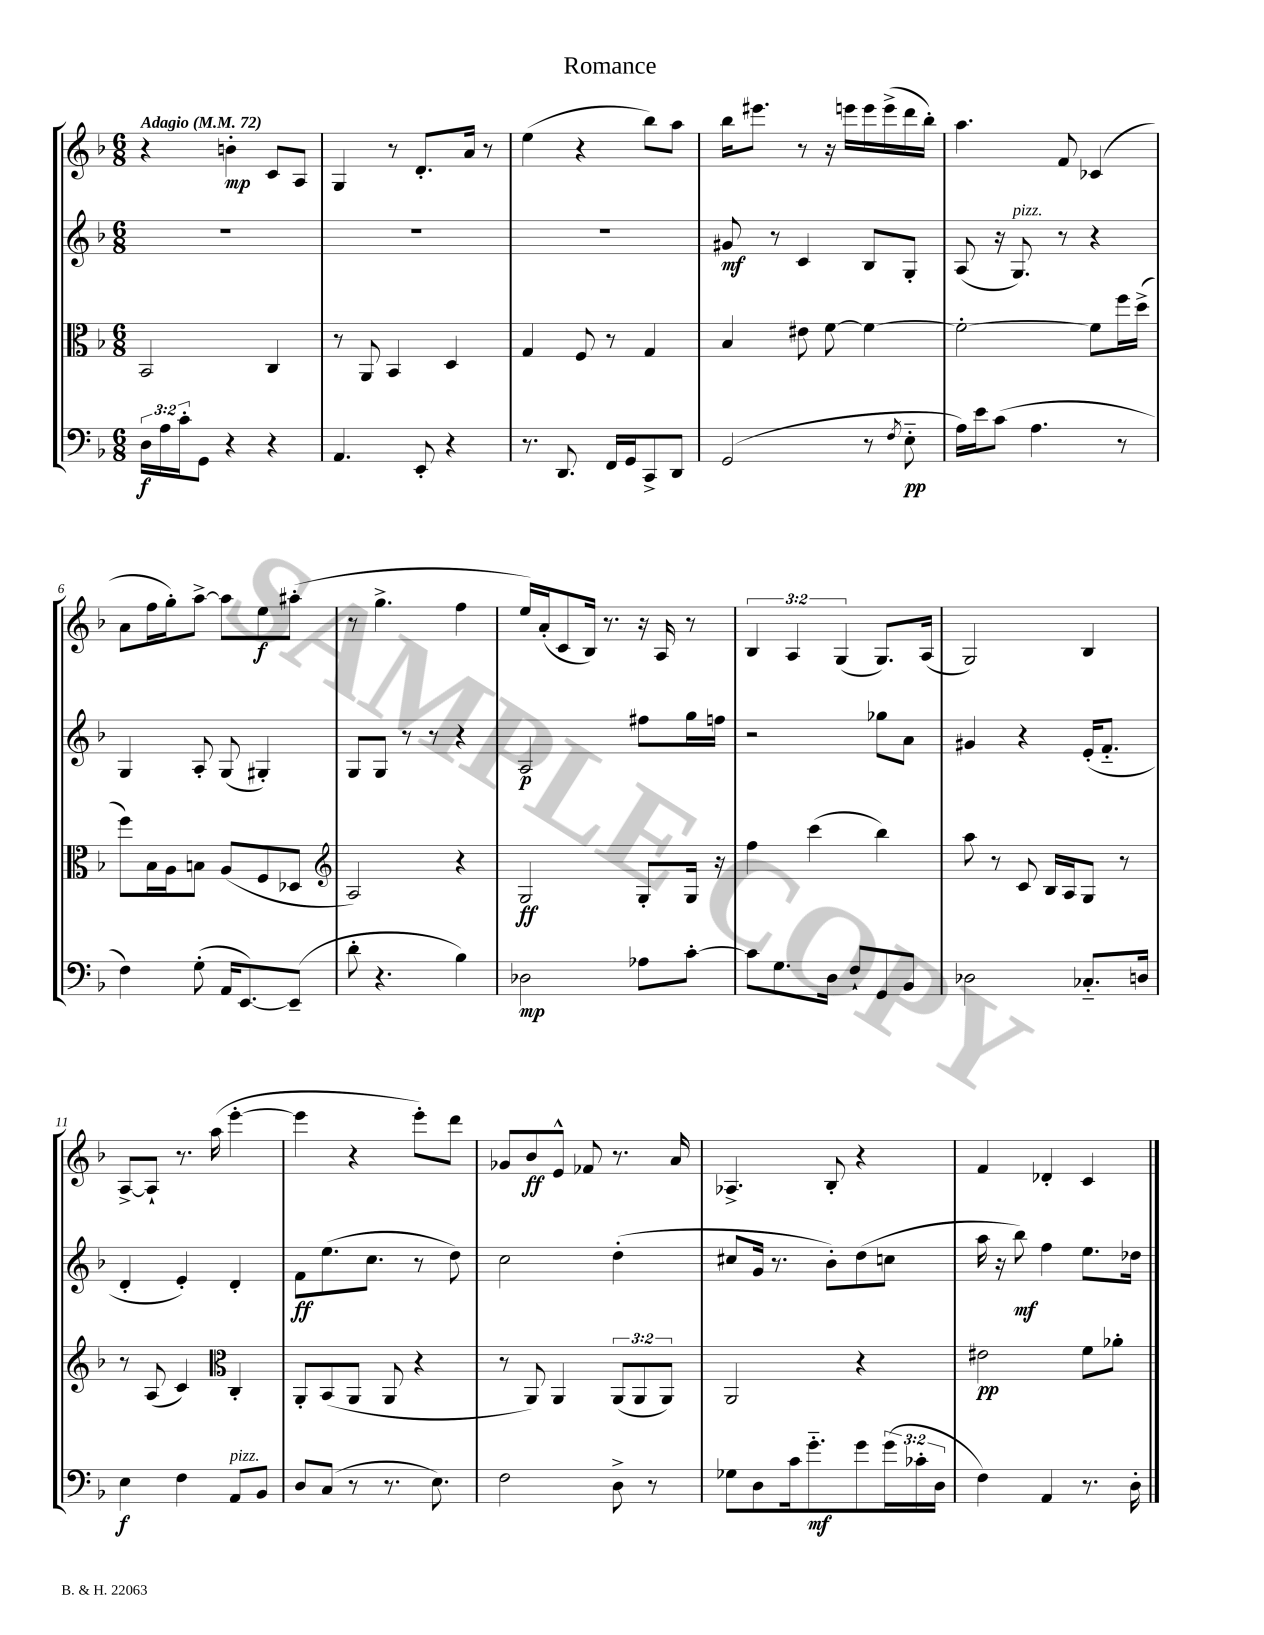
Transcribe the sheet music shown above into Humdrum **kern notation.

**kern	**dynam	**kern	**dynam	**kern	**dynam	**kern	**dynam
*part4	*part4	*part3	*part3	*part2	*part2	*part1	*part1
*staff4	*staff4	*staff3	*staff3	*staff2	*staff2	*staff1	*staff1
*clefF4	*	*clefC3	*	*clefG2	*	*clefG2	*
*k[b-]	*	*k[b-]	*	*k[b-]	*	*k[b-]	*
*M6/8	*	*M6/8	*	*M6/8	*	*M6/8	*
*MM72	*	*MM72	*	*MM72	*	*MM72	*
=1	=1	=1	=1	=1	=1	=1	=1
!	!	!	!	!	!	!LO:TX:a:B:t=Adagio	!
24D\LL	f	2BB-/	.	2.r	.	4r	.
24A\	.	.	.	.	.	.	.
24c'\J	.	.	.	.	.	.	.
8GG\J	.	.	.	.	.	.	.
4r	.	.	.	.	.	4bn'\	mp
4r	.	4C/	.	.	.	8c/L	.
.	.	.	.	.	.	8A/J	.
=2	=2	=2	=2	=2	=2	=2	=2
4.AA/	.	8r	.	2.r	.	4G/	.
.	.	8AA/	.	.	.	.	.
.	.	4BB-/	.	.	.	8r	.
8EE'/	.	.	.	.	.	8.d'/L	.
4r	.	4D/	.	.	.	.	.
.	.	.	.	.	.	16a/Jk	.
.	.	.	.	.	.	8r	.
=3	=3	=3	=3	=3	=3	=3	=3
8.r	.	4G/	.	2.r	.	(4ee\	.
8.DD/	.	.	.	.	.	.	.
.	.	8F/	.	.	.	4r	.
16FF/LL	.	8r	.	.	.	.	.
16GG/J	.	.	.	.	.	.	.
8CC^/	.	4G/	.	.	.	8bb-\L)	.
8DD/J	.	.	.	.	.	8aa\J	.
=4	=4	=4	=4	=4	=4	=4	=4
(2GG/	.	4B-/	.	8g#X/	mf	16bb-\KL	.
.	.	.	.	.	.	8.eee#X\J	.
.	.	.	.	8r	.	.	.
.	.	8e#X\	.	4c/	.	8r	.
.	.	[8f\	.	.	.	16r	.
.	.	.	.	.	.	16eeen\LL	.
8r	.	4f\_	.	8B-/L	.	16eee\	.
.	.	.	.	.	.	(16eee^\	.
8qF/	.	.	.	.	.	.	.
8E\	pp	.	.	8G'/J	.	16ddd\	.
.	.	.	.	.	.	16bb-'\JJ)	.
=5	=5	=5	=5	=5	=5	=5	=5
16A\LL)	.	2f'\_	.	(8A/	.	4.aa\	.
16e\J	.	.	.	.	.	.	.
(8c\J	.	.	.	16r	.	.	.
!	!	!	!	!LO:TX:a:i:t=pizz.	!	!	!
.	.	.	.	8.G/)	.	.	.
4.A\	.	.	.	.	.	.	.
.	.	.	.	8r	.	8f/	.
.	.	8f\L]	.	4r	.	(4c-X/	.
8r	.	16ff\L	.	.	.	.	.
.	.	(16dd^\JJ	.	.	.	.	.
!!LO:LB:g=z
=6	=6	=6	=6	=6	=6	=6	=6
4F\)	.	8ff\L)	.	4G/	.	8a\L	.
.	.	16B-\L	.	.	.	16ff\L	.
.	.	16A\J	.	.	.	16gg'\J)	.
(8G'\	.	8Bn\J	.	8A'/	.	[8aa^\J	.
16AA/KL	.	(8A/L	.	(8G/	.	8aa\L]	.
[8.EE/)	.	.	.	.	.	.	.
.	.	8F/	.	4G#X'/)	.	8ee\	f
(8EE~/J]	.	8D-X/J	.	.	.	(8aa#X'\J	.
=7	=7	=7	=7	=7	=7	=7	=7
*	*	*clefG2	*	*	*	*	*
8d'\	.	2A/)	.	8G/L	.	8r	.
4.r	.	.	.	8G/J	.	4.gg^\	.
.	.	.	.	8r	.	.	.
.	.	.	.	8r	.	.	.
4B-\)	.	4r	.	4r	.	4ff\	.
=8	=8	=8	=8	=8	=8	=8	=8
2D-X\	mp	2G/	ff	2A/	p	16ee/LL)	.
.	.	.	.	.	.	(16a'/J	.
.	.	.	.	.	.	8c/	.
.	.	.	.	.	.	16B-/Jk)	.
.	.	.	.	.	.	8.r	.
8A-X\L	.	8G'/L	.	8ff#X\L	.	16r	.
.	.	.	.	.	.	16A/	.
[8c'\J	.	16G/Jk	.	16gg\L	.	8r	.
.	.	16r	.	16ffn\JJ	.	.	.
=9	=9	=9	=9	=9	=9	=9	=9
8c\L]	.	4ff\	.	2r	.	6B-/	.
8.G\	.	.	.	.	.	.	.
.	.	.	.	.	.	6A/	.
.	.	(4ccc\	.	.	.	.	.
16D\Jk	.	.	.	.	.	.	.
.	.	.	.	.	.	(6G/	.
8F`/L	.	.	.	.	.	.	.
8GG/	.	4bb-\)	.	8gg-X\L	.	8.G/L)	.
8BB-/J	.	.	.	8a\J	.	.	.
.	.	.	.	.	.	(16A/Jk	.
=10	=10	=10	=10	=10	=10	=10	=10
2D-X\	.	8aa\	.	4g#X/	.	2G/)	.
.	.	8r	.	.	.	.	.
.	.	8c/	.	4r	.	.	.
.	.	16B-/LL	.	.	.	.	.
.	.	16A/J	.	.	.	.	.
8.C-X/L	.	8G/J	.	(16e'/KL	.	4B-/	.
.	.	.	.	8.f/J	.	.	.
.	.	8r	.	.	.	.	.
16Dn/Jk	.	.	.	.	.	.	.
!!LO:LB:g=z
=11	=11	=11	=11	=11	=11	=11	=11
4E\	f	8r	.	4d'/	.	[8A^/L	.
.	.	(8A/	.	.	.	8A`/J]	.
4F\	.	4c/)	.	4e'/)	.	8.r	.
.	.	.	.	.	.	(16aa\	.
*	*	*clefC3	*	*	*	*	*
!LO:TX:a:i:t=pizz.	!	!	!	!	!	!	!
8AA/L	.	4C'/	.	4d'/	.	[4eee'\	.
8BB-/J	.	.	.	.	.	.	.
=12	=12	=12	=12	=12	=12	=12	=12
8D/L	.	8AA'/L	.	8f\L	ff	4eee\]	.
(8C/J	.	(8BB-/	.	(8.ee\	.	.	.
8r	.	8AA/J	.	.	.	4r	.
.	.	.	.	8.cc\J	.	.	.
8.r	.	8AA/	.	.	.	.	.
.	.	4r	.	8r	.	8eee'\L)	.
8.E\)	.	.	.	.	.	.	.
.	.	.	.	8dd\)	.	8ddd\J	.
=13	=13	=13	=13	=13	=13	=13	=13
2F\	.	8r	.	2cc\	.	8g-X/L	.
.	.	8AA/)	.	.	.	8b-/	ff
.	.	4AA/	.	.	.	8e^^/J	.
.	.	.	.	.	.	8f-X/	.
8D^\	.	(12AA/L	.	(4dd'\	.	8.r	.
.	.	12AA/	.	.	.	.	.
8r	.	.	.	.	.	.	.
.	.	12AA/J)	.	.	.	.	.
.	.	.	.	.	.	16a/	.
=14	=14	=14	=14	=14	=14	=14	=14
8G-X\L	.	2AA/	.	8cc#X/L	.	4.A-X^/	.
8D\	.	.	.	16g/Jk	.	.	.
.	.	.	.	8.r	.	.	.
16c\k	.	.	.	.	.	.	.
8.g\	mf	.	.	.	.	.	.
.	.	.	.	8b-'\L)	.	8B-'/	.
8g\	.	4r	.	(8dd\	.	4r	.
(24g\L	.	.	.	8ccn\J	.	.	.
24c-X'\	.	.	.	.	.	.	.
24D\JJ	.	.	.	.	.	.	.
=15	=15	=15	=15	=15	=15	=15	=15
4F\)	.	2e#X\	pp	16aa\	.	4f/	.
.	.	.	.	16r	.	.	.
.	.	.	.	8bb-\)	mf	.	.
4AA/	.	.	.	4ff\	.	4d-X'/	.
8.r	.	8f\L	.	8.ee\L	.	4c/	.
.	.	8a-X'\J	.	.	.	.	.
16D'\	.	.	.	16dd-X\Jk	.	.	.
==	==	==	==	==	==	==	==
*-	*-	*-	*-	*-	*-	*-	*-
